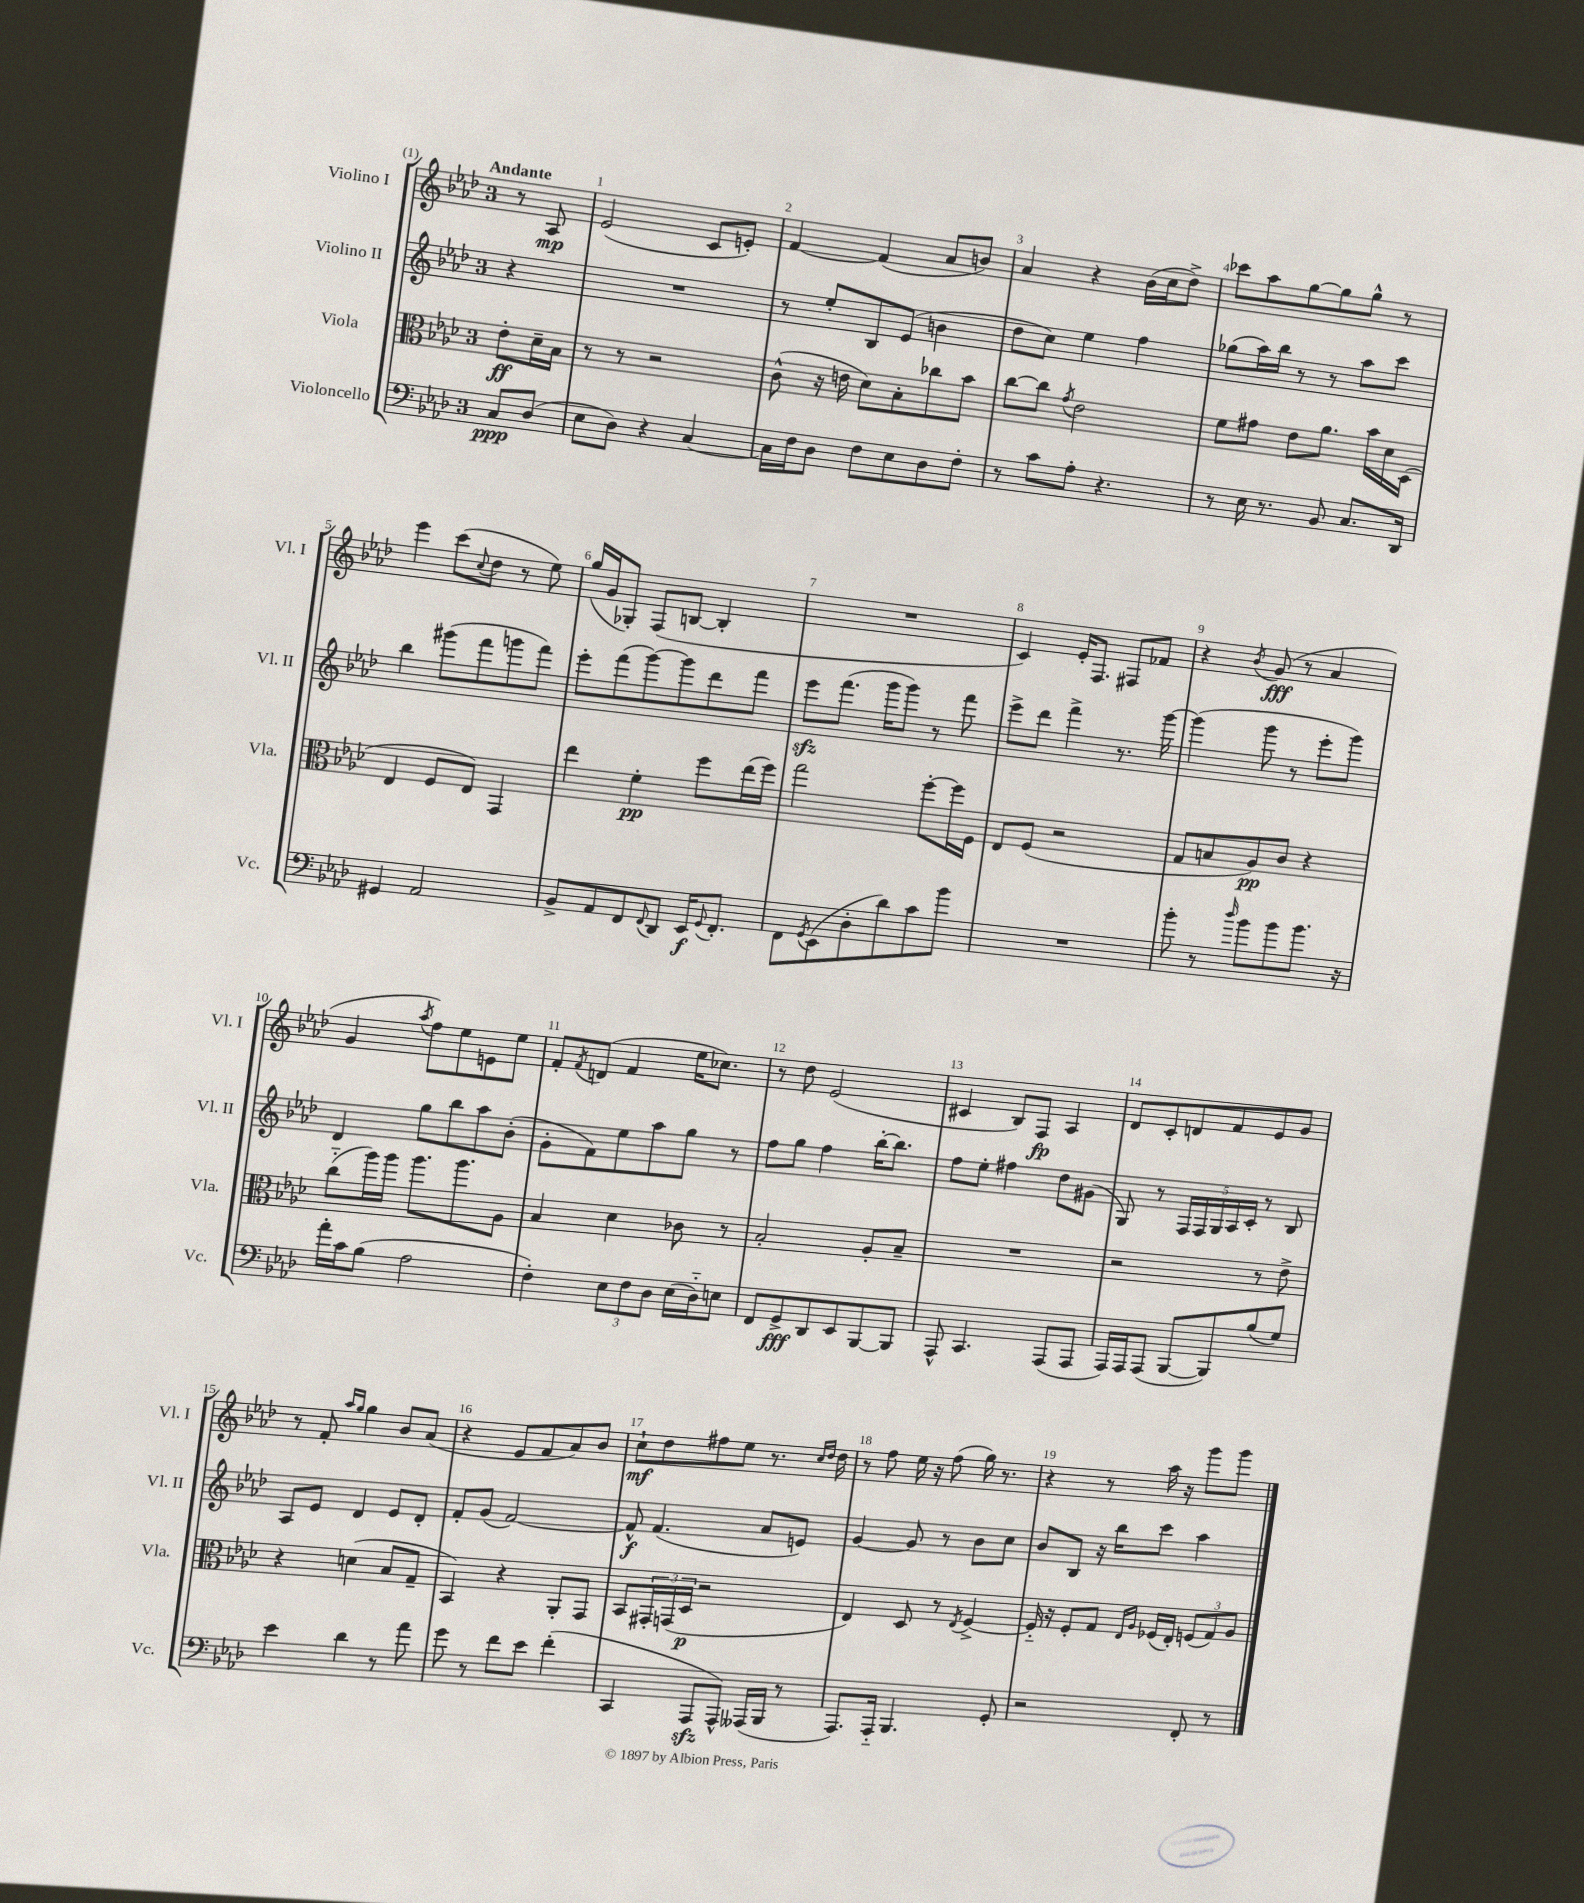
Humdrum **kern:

**kern	**kern	**kern	**kern
*staff4	*staff3	*staff2	*staff1
*clefF4	*clefC3	*clefG2	*clefG2
*k[b-e-a-d-]	*k[b-e-a-d-]	*k[b-e-a-d-]	*k[b-e-a-d-]
*M3/4	*M3/4	*M3/4	*M3/4
8C/L	8e-'\L	4r	8r
(8D-/J	16d-~\L	.	8A-/
.	16B-\JJ	.	.
=	=	=	=
8E-\L	8r	2.r	(2e-/
8D-\J)	8r	.	.
4r	2r	.	.
[4C/	.	.	8c/L
.	.	.	8e'/J)
=	=	=	=
16C\]LL	(8c^^\	8r	[4f/
16F\J	.	.	.
8D-\J	16r	8ee-'/L	.
.	16e\	.	.
8F\L	8d-\L)	8B-/	(4f/]
8E-\	8B-'\	(8e-/J	.
8D-\	8cc-\	4b\	8a-/L
8F'\J	8b-\J	.	8b/J)
=	=	=	=
8r	[8cc\L	8dd-\L	4a-/
8c\L	8cc\]J	8cc\J)	.
.	8qg/	.	.
8A-'\J	2e-\	4ee-\	4r
4.r	.	.	.
.	.	4ff\	(16b-\LL
.	.	.	16cc\J
.	.	.	8dd-^\J)
=	=	=	=
8r	8f\L	(8gg-\L	8ccc-\L
16E-\	8g#\J	16aa-\L)	8aa-\
8.r	.	16bb-\JJ	.
.	8e-\L	8r	[8gg\
8BB-/	8.a-\J	8r	8gg\]
8.C/L	.	8aa-\L	8gg^^\J
.	16b-\LL	.	.
.	16d-\	8ccc\J	8r
16DD-/Jk	(16D-\JJ	.	.
=	=	=	=
4GG#/	4E-/	4bb-\	4eee-\
2AA-/	8F/L	(8ggg#\L	(8ccc\L
.	.	.	8qqcc/
.	8E-/J)	8fff\	8dd-\J
.	4GG/	8ggg\	8r
.	.	8fff\J)	8ee-\)
=	=	=	=
8BB-^/L	4ee-\	8eee-'\L	(16gg/LL
.	.	.	16g/J
8AA-/	.	(8fff\	8G-'/J)
8FF/	4f'\	[8ggg\)	(8F/L
8qqFF/	.	.	.
8DD-/J	.	8ggg\]	[8B/J
16EE-/LK	8ff\L	8ddd-\	4B'/]
8qqGG/	.	.	.
8.FF'/J	.	.	.
.	(16ee-\L	8fff\J	.
.	16ff\JJ)	.	.
=	=	=	=
8FF\L	2gg\	8eee-\L	2.r
8qGG/	.	.	.
(8EE-\	.	(8.fff\J	.
8D-'\	.	.	.
.	.	16ggg\LK	.
8d-\)	.	8ggg\J)	.
8c\	[8ff'\L	8r	.
8b-\J	16ff\]L	8fff\	.
.	16F\JJ	.	.
=	=	=	=
2.r	8E-/L	8eee-^\L	4c/)
.	(8F/J	8ddd-\J	.
.	2r	4fff^\	16e-'/LK
.	.	.	8.F/J
.	.	8.r	8F#/L
.	.	.	8f-/J
.	.	[16ggg\	.
=	=	=	=
8b-'\	8G/L	(4ggg\]	4r
8r	8B/	.	.
16qqdd-/	.	.	8qb-/
8b-\L	8A-/)	8ggg\	(8g/
8b-\	8c/J	8r	8r
8.b-\J	4r	8eee-'\L	4a-/
.	.	8ggg\J)	.
16r	.	.	.
=	=	=	=
16a-'\LL	(8cc'~\L	4d-/	4g/
16c\J	.	.	.
(8B-\J	16aa-\L)	.	.
.	16aa-\JJ	.	.
.	.	.	8qaa-/
2A-\	8.aa-\L	8gg\L	8ff\L)
.	.	8bb-\	8ee-\
.	8.aa-\	.	.
.	.	8aa-\	8e\
.	8A-\J	(8b-'\J	8ee-\J
=	=	=	=
4F'\)	4B-/	8g'\L	8f'/L
.	.	.	8qf/
.	.	8f\)	(8d/J
12E-\L	4d-\	8ee-\	4f/
12F\	.	.	.
.	.	8aa-\	.
12D-\J	.	.	.
(16E-\LL	8c-\	8gg\J	16ee-\LK
16D-'~\J)	.	.	8.cc-\J)
8E\J	8r	8r	.
=	=	=	=
8FF/L	2B-'/	8ff\L	8r
8GG^/	.	8gg\J	8dd-\
8DD-/	.	4ff\	(2e-/
8EE-/	.	.	.
[8BBB-/	8A-'/L	[16bb-'\LK	.
.	.	8.bb-\]J	.
8BBB-/]J	8B-~/J	.	.
=	=	=	=
8AAA-^^/	2.r	8ff\L	4c#/
4.CC/	.	8ee-'\J	.
.	.	4ff#\	8B-/L)
.	.	.	8F/J
(8AAA-/L	.	8dd-\L	4A-/
8AAA-/J	.	(8g#\J	.
=	=	=	=
16AAA-/LL)	2r	8G/)	8d-/L
16AAA-/J	.	.	.
(8AAA-/J	.	8r	8c'/
[8BBB-/L	.	20F/LL	8d/
.	.	20F/	.
.	.	20G/	.
8BBB-/])	.	.	8f/
.	.	20A-/	.
.	.	20c'/JJ	.
(8B-/	8r	8r	8e-/
8G/J)	8e-^\	8B-/	8g/J
=	=	=	=
4e-\	4r	8A-/L	8r
.	.	8e-/J	8f'/
.	.	.	16qqaa-/LL
.	.	.	16qqgg/JJ
4d-\	(4d\	4d-/	4gg\
8r	8B-/L	8e-/L	8b-/L
8a-\	8G~/J	8d-'/J	(8a-/J
=	=	=	=
8g\	4BB-/)	8f'/L	4r
8r	.	(8g/J	.
8f\L	4r	[2f/)	8e-/L
8e-\J	.	.	8f/
(4f'\	8AA-'/L	.	8a-/)
.	8GG/J	.	8b-/J
=	=	=	=
4CC/	8BB-/L	8f^^/]	8cc`\L
.	24GG#'/L	(4.f/	8dd-\
.	(24GG/	.	.
.	24D-/JJ	.	.
8AAA-/L	2r	.	8ff#\
8AAA-^^/J)	.	.	8ee-\J
(16AAA--/LL	.	8a-/L	8.r
16BBB-/JJ	.	.	.
8r	.	8e/J)	.
.	.	.	16qqcc/LL
.	.	.	16qqdd-/JJ
.	.	.	16dd-\
=	=	=	=
8.AAA-/L)	4E-/)	[4g/	8r
.	.	.	8ff\
16AAA-'~/Jk	.	.	.
4.BBB-/	8D-/	8g/]	16ee-\
.	.	.	16r
.	8r	8r	(8ff\
.	8qE-/	.	.
.	[4F^/	8b-\L	16gg\)
.	.	.	8.r
8GG'/	.	8cc\J	.
=	=	=	=
2r	16F'~/]	8b-/L	4r
.	16r	.	.
.	8F'/L	8B-/J	.
.	8G/J	16r	8r
.	.	16bb-\LK	.
.	16qqE-/LL	.	.
.	16qqA-/JJ	.	.
.	(16F-/LL	8ccc\J	16aa-\
.	16E-'/JJ)	.	16r
8FF'/	(12F/L	4aa-\	8ggg\L
.	12G/)	.	.
8r	.	.	8ggg\J
.	12A-/J	.	.
==	==	==	==
*-	*-	*-	*-
